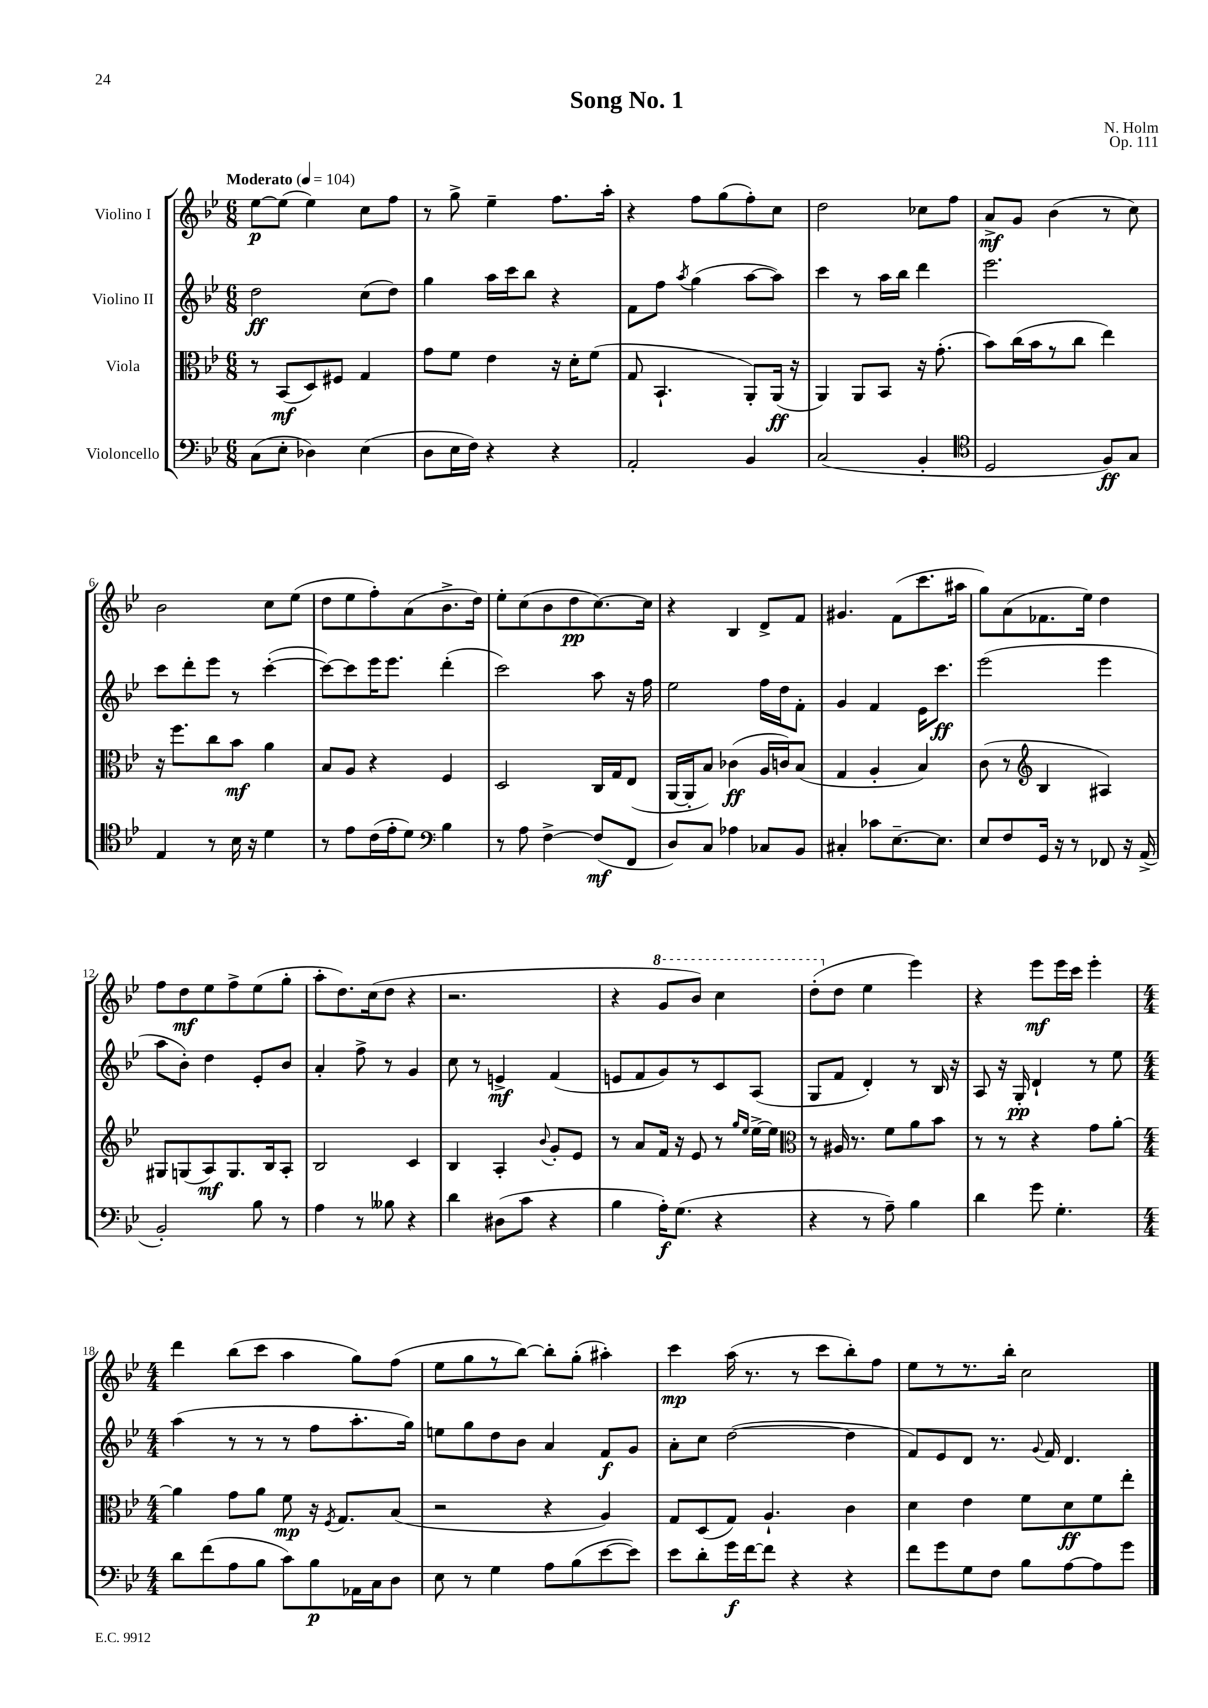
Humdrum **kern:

**kern	**kern	**kern	**kern
*staff4	*staff3	*staff2	*staff1
*clefF4	*clefC3	*clefG2	*clefG2
*k[b-e-]	*k[b-e-]	*k[b-e-]	*k[b-e-]
*M6/8	*M6/8	*M6/8	*M6/8
*MM104	*MM104	*MM104	*MM104
(8C	8r	2dd	[8ee-
8E-'	(8BB-	.	(8ee-]
4D-)	8D)	.	4ee-)
.	8F#	.	.
(4E-	4G	(8cc	8cc
.	.	8dd)	8ff
=	=	=	=
8D	8g	4gg	8r
16E-	8f	.	8gg^
16F)	.	.	.
4r	4e-	16aa	4ee-~
.	.	16ccc	.
.	.	8bb-	.
4r	16r	4r	8.ff
.	16d'	.	.
.	(8f	.	.
.	.	.	16aa'
=	=	=	=
2AA'	8G	8f	4r
.	4.BB-`	8ff	.
.	.	8qaa	.
.	.	(4gg	8ff
.	.	.	(8gg
4BB-	8AA')	[8aa	8ff')
.	(16AA	8aa])	8cc
.	16r	.	.
=	=	=	=
(2C	4AA)	4ccc	2dd
.	8AA	8r	.
.	8BB-	16aa	.
.	.	16bb-	.
4BB-'	16r	4ddd	8cc-
.	(8.g'	.	.
.	.	.	8ff
=	=	=	=
*clefC4	*	*	*
2D	8b-)	2.eee-	8a^
.	(16cc	.	8g
.	16b-	.	.
.	8r	.	(4b-
.	8cc	.	.
8F)	4ee-)	.	8r
8G	.	.	8cc)
=	=	=	=
4E-	16r	8ccc	2b-
.	8.ff	.	.
.	.	8ddd'	.
8r	8cc	8eee-	.
16B-	8b-	8r	.
16r	.	.	.
4d	4a	([4ccc'	8cc
.	.	.	(8ee-
=	=	=	=
8r	8B-	8ccc_)	8dd
8e-	8A	8ccc]	8ee-
(16c	4r	16eee-	8ff')
16e-'	.	8.eee-	.
8d)	.	.	(8a
*clefF4	*	*	*
4B-	4F	(4ddd'	8.b-^
.	.	.	16dd)
=	=	=	=
8r	2D	2ccc)	8ee-'
8A	.	.	(8cc
[4F^	.	.	8b-
.	.	.	8dd
(8F]	16C	8aa	[8.cc)
.	16G	.	.
8FF	(8E-	16r	.
.	.	16ff	16cc]
=	=	=	=
8D)	[16AA	2ee-	4r
.	16AA']	.	.
8C	8B-)	.	.
4A-	(4c-	.	4B-
8C-	16A	16ff	8d^
.	16c)	16dd	.
8BB-	(8B-	8f'	8f
=	=	=	=
4C#'	4G	4g	4.g#
8c-	4A'	4f	.
[8.E-~	.	.	(8f
.	4B-)	16e-	8.ccc
8.E-]	.	8.ccc	.
.	.	.	16aa#
=	=	=	=
8E-	(8c	(2eee-	8gg)
8F	8r	.	(8a
*	*clefG2	*	*
16GG	4B-	.	8.f-
16r	.	.	.
8r	.	.	.
.	.	.	16ee-)
8FF-	4A#)	4eee-	4dd
16r	.	.	.
(16AA^	.	.	.
=	=	=	=
2BB-')	8G#	8aa	8ff
.	(8G	8b-')	8dd
.	8A)	4dd	8ee-
.	8.G	.	8ff^
8B-	.	8e-'	(8ee-
.	16B-	.	.
8r	8A'	8b-	8gg'
=	=	=	=
4A	2B-	4a'	8aa'
.	.	.	8.dd)
8r	.	8ff^	.
.	.	.	(16cc
8B--	.	8r	8dd
4r	4c	4g	4r
=	=	=	=
4d	4B-	8cc	2.r
.	.	8r	.
(8D#	4A'	4e^	.
8c	.	.	.
.	8qqb-	.	.
4r	8g'	(4f	.
.	8e-	.	.
=	=	=	=
4B-	8r	8e	4r
.	8a	8f	.
16A')	16f	8g)	8gg
(8.G	16r	.	.
.	8e-	8r	8bb-)
4r	8r	8c	4ccc
.	16qqgg	.	.
.	16qqee-	.	.
.	[16ee-^	(8A	.
.	16ee-]	.	.
=	=	=	=
*	*clefC3	*	*
4r	8r	8G	(8ddd'
.	16A#	8f	8dd
.	8.r	.	.
8r	.	4d')	4ee-
8A~)	8f	.	.
4B-	8a	8r	4eee-)
.	8b-	16B-	.
.	.	16r	.
=	=	=	=
4d	8r	8A	4r
.	8r	16r	.
.	.	16G'	.
8g	4r	4d`	8eee-
4.G'	.	.	16eee-
.	.	.	16ccc
.	8g	8r	4eee-'
.	[8a'	8ee-	.
=	=	=	=
*M4/4	*M4/4	*M4/4	*M4/4
8d	4a]	(4aa	4ddd
(8f	.	.	.
8A	8g	8r	(8bb-
8B-	8a	8r	8ccc
8c)	8f	8r	4aa
8B-	16r	8ff	.
.	8qF	.	.
.	8.G	.	.
16AA-	.	8.aa'	8gg)
16C	.	.	.
8D	(8B-	.	(8ff
.	.	16gg)	.
=	=	=	=
8E-	2r	8ee	8ee-
8r	.	8gg	8gg
4G	.	8dd	8r
.	.	8b-	[8bb-)
8A	4r	4a	8bb-']
(8B-	.	.	(8gg'
[8e-	4A)	8f	4aa#')
8e-])	.	8g	.
=	=	=	=
8e-	8G	8a'	4ccc
8d'	(8D	8cc	.
16g	8G)	([2dd	(16aa
[16f	.	.	8.r
8f]	4.A`	.	.
4r	.	.	8r
.	.	.	8ccc
4r	4c	4dd]	8bb-')
.	.	.	8ff
=	=	=	=
8f	4d	8f)	8ee-
8g	.	8e-	8r
8G	4e-	8d	8.r
8F	.	8.r	.
.	.	.	16bb-'
8B-	8f	.	2cc
.	.	8qqg	.
.	.	16f	.
[8A	8d	4.d	.
8A]	8f	.	.
8g	8ee-'	.	.
==	==	==	==
*-	*-	*-	*-
